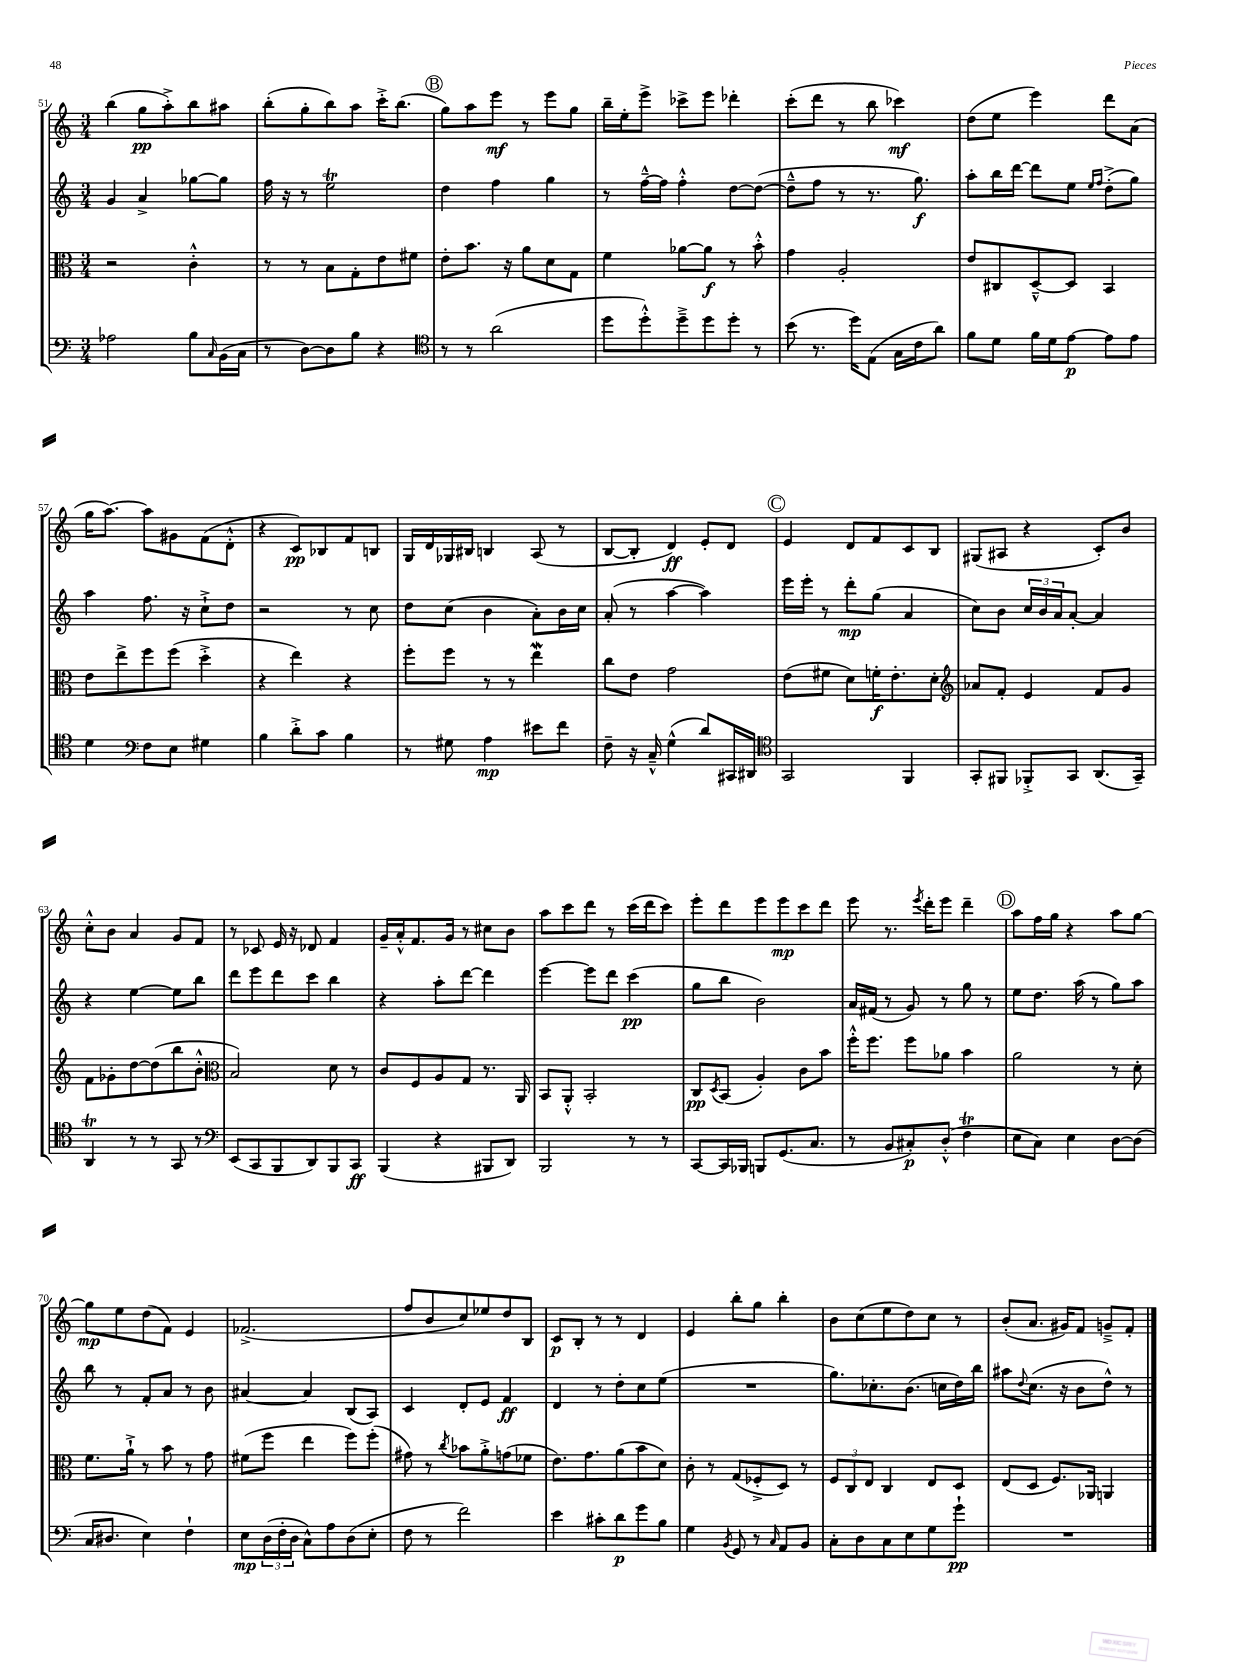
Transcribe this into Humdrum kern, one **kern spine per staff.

**kern	**dynam	**kern	**dynam	**kern	**dynam	**kern	**dynam
*part4	*part4	*part3	*part3	*part2	*part2	*part1	*part1
*staff4	*staff4	*staff3	*staff3	*staff2	*staff2	*staff1	*staff1
*clefF4	*	*clefC3	*	*clefG2	*	*clefG2	*
*k[]	*	*k[]	*	*k[]	*	*k[]	*
*M3/4	*	*M3/4	*	*M3/4	*	*M3/4	*
=51	=51	=51	=51	=51	=51	=51	=51
2A-X\	.	2r	.	4g/	.	(4bb\	.
.	.	.	.	4a^/	.	8gg\L	pp
.	.	.	.	.	.	8aa'^\)	.
8B\L	.	4c'^^\	.	[8gg-X\L	.	8bb\	.
16qqC/	.	.	.	.	.	.	.
(16BB\L	.	.	.	8gg-\J]	.	8aa#X\J	.
16C\JJ	.	.	.	.	.	.	.
=52	=52	=52	=52	=52	=52	=52	=52
8r	.	8r	.	16ff\	.	(8bb'\L	.
.	.	.	.	16r	.	.	.
[8D\L)	.	8r	.	8r	.	8gg'\	.
8D\]	.	8B\L	.	2eet\	.	8bb\)	.
8B\J	.	8G'\	.	.	.	8aa\J	.
4r	.	8e\	.	.	.	16ccc'^\KL	.
.	.	.	.	.	.	(8.bb\J	.
.	.	8f#X\J	.	.	.	.	.
!!LO:REH:place=s1:t=B
=53	=53	=53	=53	=53	=53	=53	=53
*clefC4	*	*	*	*	*	*	*
8r	.	8e'\L	.	4dd\	.	8gg\L)	.
8r	.	8.b\J	.	.	.	8aa\	.
(2a\	.	.	.	4ff\	.	8eee\J	mf
.	.	16r	.	.	.	.	.
.	.	8a\L	.	.	.	8r	.
.	.	8d\	.	4gg\	.	8eee\L	.
.	.	8G\J	.	.	.	8gg\J	.
=54	=54	=54	=54	=54	=54	=54	=54
8dd\L	.	4f\	.	8r	.	16bb~\LL	.
.	.	.	.	.	.	16ee'\J	.
8dd'^^\)	.	.	.	[16ff~^^\LL	.	8eee^\J	.
.	.	.	.	16ff\JJ]	.	.	.
8dd~^\	.	[8a-X\L	.	4ff'^^\	.	8ccc-X^\L	.
8dd\	.	8a-\J]	f	.	.	8eee\J	.
8dd'\J	.	8r	.	[8dd\L	.	4ddd-X'\	.
8r	.	8b'^^\	.	(8dd\J_	.	.	.
=55	=55	=55	=55	=55	=55	=55	=55
(8b\	.	4g\	.	8dd~^^\L]	.	(8ccc'\L	.
8.r	.	.	.	8ff\J	.	8ddd\J	.
.	.	2A'/	.	8r	.	8r	.
16dd\KL)	.	.	.	.	.	.	.
(8E\J	.	.	.	8.r	.	8bb\	.
16G\LL	.	.	.	.	.	4ccc-X\)	mf
16c\J	.	.	.	8.gg\)	f	.	.
8a\J)	.	.	.	.	.	.	.
=56	=56	=56	=56	=56	=56	=56	=56
8f\L	.	8e/L	.	8aa'\L	.	(8dd\L	.
8d\J	.	8C#X/	.	16bb\L	.	8ee\J	.
.	.	.	.	[16ddd\JJ	.	.	.
16f\LL	.	[8D~^^/	.	8ddd\L]	.	4eee\)	.
16d\J	.	.	.	.	.	.	.
[8e\J	p	8D/J]	.	8ee\J	.	.	.
.	.	.	.	16qqee/LL	.	.	.
.	.	.	.	16qqff/JJ	.	.	.
8e\L]	.	4BB/	.	(8dd'^\L	.	8ddd\L	.
8e\J	.	.	.	8gg\J)	.	(8a\J	.
!!LO:LB:g=z
=57	=57	=57	=57	=57	=57	=57	=57
4d\	.	8e\L	.	4aa\	.	16gg\KL	.
.	.	.	.	.	.	[8.aa\J)	.
.	.	8ee^\	.	.	.	.	.
*clefF4	*	*	*	*	*	*	*
8F\L	.	8ff\	.	8.ff\	.	8aa\L]	.
8E\J	.	(8ff\J	.	.	.	8g#X\	.
.	.	.	.	16r	.	.	.
4G#X\	.	4dd'^\	.	8cc`^\L	.	(8f\	.
.	.	.	.	8dd\J	.	8d'^^\J	.
=58	=58	=58	=58	=58	=58	=58	=58
4B\	.	4r	.	2r	.	4r	.
8d'^\L	.	4ee\)	.	.	.	8c/L)	pp
8c\J	.	.	.	.	.	8B-X/	.
4B\	.	4r	.	8r	.	8f/	.
.	.	.	.	8cc\	.	8Bn/J	.
=59	=59	=59	=59	=59	=59	=59	=59
8r	.	8ff'\L	.	8dd\L	.	16G/LL	.
.	.	.	.	.	.	16d/	.
8G#X\	.	8ff\J	.	(8cc\J	.	16G-X/	.
.	.	.	.	.	.	16B#X/JJ	.
4A\	mp	8r	.	4b\	.	4Bn/	.
.	.	8r	.	.	.	.	.
8e#X\L	.	4eeW\	.	8a'\L)	.	(8A/	.
8f\J	.	.	.	16b\L	.	8r	.
.	.	.	.	16cc\JJ	.	.	.
=60	=60	=60	=60	=60	=60	=60	=60
8F~\	.	8cc\L	.	(8a'/	.	[8B/L	.
16r	.	8e\J	.	8r	.	8B'/J]	.
16C~^^/	.	.	.	.	.	.	.
(4G^^\	.	2g\	.	[4aa\	.	4d/)	ff
8d/L)	.	.	.	4aa\])	.	8e'/L	.
16CC#X/L	.	.	.	.	.	8d/J	.
16DD#X/JJ	.	.	.	.	.	.	.
!!LO:REH:place=s1:t=C
=61	=61	=61	=61	=61	=61	=61	=61
*clefC4	*	*	*	*	*	*	*
2GG/	.	(8e\L	.	16eee\LL	.	4e/	.
.	.	.	.	16eee'\JJ	.	.	.
.	.	8f#X\J	.	8r	.	.	.
.	.	8d\L)	.	8ddd'\L	mp	8d/L	.
.	.	16fn'\K	f	(8gg\J	.	8f/	.
.	.	8.e'\	.	.	.	.	.
4FF/	.	.	.	4a/	.	8c/	.
.	.	8d'\J	.	.	.	8B/J	.
=62	=62	=62	=62	=62	=62	=62	=62
*	*	*clefG2	*	*	*	*	*
8GG'/L	.	8a-X/L	.	8cc\L)	.	(8G#X/L	.
8FF#X/J	.	8f'/J	.	8b\J	.	8A#X/J	.
8FF-X'^/L	.	4e/	.	24cc/LL	.	4r	.
.	.	.	.	24b/	.	.	.
.	.	.	.	24a/J	.	.	.
8GG/J	.	.	.	[8a'/J	.	.	.
(8.AA/L	.	8f/L	.	4a/]	.	8c'/L)	.
.	.	8g/J	.	.	.	8b/J	.
16GG~/Jk)	.	.	.	.	.	.	.
!!LO:LB:g=z
=63	=63	=63	=63	=63	=63	=63	=63
4AAT/	.	8f\L	.	4r	.	8cc'^^\L	.
.	.	8g-X'\	.	.	.	8b\J	.
8r	.	[8dd\	.	[4ee\	.	4a/	.
8r	.	(8dd\]	.	.	.	.	.
8GG/	.	8bb\	.	8ee\L]	.	8g/L	.
8r	.	8b'^^\J	.	8bb\J	.	8f/J	.
=64	=64	=64	=64	=64	=64	=64	=64
*clefF4	*	*clefC3	*	*	*	*	*
(8EE/L	.	2B/)	.	8ddd\L	.	8r	.
8CC/	.	.	.	8eee\	.	8c-X/	.
8BBB/	.	.	.	8ddd\	.	16e/	.
.	.	.	.	.	.	16r	.
8DD/)	.	.	.	8ccc\J	.	8d-X/	.
8BBB/	.	8d\	.	4bb\	.	4f/	.
8CC/J	ff	8r	.	.	.	.	.
=65	=65	=65	=65	=65	=65	=65	=65
(4BBB/	.	8c/L	.	4r	.	16g~/LL	.
.	.	.	.	.	.	16a'^^/J	.
.	.	8F/	.	.	.	8.f/	.
4r	.	8A/	.	8aa'\L	.	.	.
.	.	.	.	.	.	16g/Jk	.
.	.	8G/J	.	[8ddd\J	.	8r	.
8BBB#X/L	.	8.r	.	4ddd\]	.	8cc#X\L	.
8DD/J)	.	.	.	.	.	8b\J	.
.	.	16AA/	.	.	.	.	.
=66	=66	=66	=66	=66	=66	=66	=66
2BBB/	.	8BB/L	.	[4eee\	.	8aa\L	.
.	.	8AA'^^/J	.	.	.	8ccc\	.
.	.	2BB'/	.	8eee\L]	.	8ddd\J	.
.	.	.	.	8ddd\J	.	8r	.
8r	.	.	.	(4ccc\	pp	(16ccc\LL	.
.	.	.	.	.	.	16ddd\J	.
8r	.	.	.	.	.	8ccc\J)	.
=67	=67	=67	=67	=67	=67	=67	=67
[8CC/L	.	8C/L	pp	8gg\L	.	8eee'\L	.
.	.	8qD/	.	.	.	.	.
16CC/L]	.	(8BB/J	.	8bb\J	.	8ddd\	.
16BBB-X/JJ	.	.	.	.	.	.	.
8BBBn/L	.	4A'/)	.	2b\)	.	8eee\	.
(8.GG/	.	.	.	.	.	8eee\	mp
.	.	8c\L	.	.	.	8ccc\	.
8.C/J	.	.	.	.	.	.	.
.	.	8b\J	.	.	.	8ddd\J	.
=68	=68	=68	=68	=68	=68	=68	=68
8r	.	16ff'^^\KL	.	16a/LL	.	8eee\	.
.	.	8.ff\J	.	(16f#X/JJ	.	.	.
8BB/L	.	.	.	8r	.	8.r	.
8C#X'/)	p	8ff\L	.	8g/)	.	.	.
.	.	.	.	.	.	8qeee/	.
.	.	.	.	.	.	16ddd'\KL	.
(8D'^^/J	.	8a-X\J	.	8r	.	8eee\J	.
4FT\	.	4b\	.	8gg\	.	4ddd~\	.
.	.	.	.	8r	.	.	.
!!LO:REH:place=s1:t=D
=69	=69	=69	=69	=69	=69	=69	=69
8E\L	.	2a\	.	8ee\L	.	8aa\L	.
8C\J)	.	.	.	8.dd\J	.	16ff\L	.
.	.	.	.	.	.	16gg\JJ	.
4E\	.	.	.	.	.	4r	.
.	.	.	.	(16aa\	.	.	.
.	.	.	.	8r	.	.	.
[8D\L	.	8r	.	8gg\L)	.	8aa\L	.
(8D\J]	.	8d'\	.	8aa\J	.	[8gg\J	.
!!LO:LB:g=z
=70	=70	=70	=70	=70	=70	=70	=70
16C/KL	.	8.f\L	.	8bb\	.	8gg\L]	mp
8.D#X/J	.	.	.	.	.	.	.
.	.	.	.	8r	.	8ee\	.
.	.	16a`^\Jk	.	.	.	.	.
4E\)	.	8r	.	8f'/L	.	(8dd\	.
.	.	8b\	.	8a/J	.	8f\J)	.
4F`\	.	8r	.	8r	.	4e/	.
.	.	8g\	.	8b\	.	.	.
=71	=71	=71	=71	=71	=71	=71	=71
8E\L	mp	(8f#X\L	.	[4a#X/	.	(2.f-X^/	.
(24D\L	.	8ff\J	.	.	.	.	.
24F'\	.	.	.	.	.	.	.
24D\JJ	.	.	.	.	.	.	.
8C^^\L)	.	4ee\	.	4a#/]	.	.	.
8A\	.	.	.	.	.	.	.
(8D\	.	8ff\L)	.	(8B/L	.	.	.
8E'\J	.	(8ff'\J	.	8A/J)	.	.	.
=72	=72	=72	=72	=72	=72	=72	=72
8F\	.	8g#X\)	.	4c/	.	8ff/L	.
8r	.	8r	.	.	.	8b/	.
.	.	8qcc/	.	.	.	.	.
2f\)	.	8b-X\L	.	8d'/L	.	8cc/)	.
.	.	8a'^\	.	8e/J	.	8ee-X/	.
.	.	(8gn\	.	4f/	ff	8dd/	.
.	.	8f-X\J	.	.	.	8B/J	.
=73	=73	=73	=73	=73	=73	=73	=73
4e\	.	8.e\L)	.	4d/	.	8c/L	p
.	.	.	.	.	.	8B'/J	.
.	.	8.g\	.	.	.	.	.
8c#X'\L	.	.	.	8r	.	8r	.
8d\	p	(8a\	.	8dd'\L	.	8r	.
8g\	.	8b\	.	8cc\	.	4d/	.
8B\J	.	8d\J)	.	(8ee\J	.	.	.
=74	=74	=74	=74	=74	=74	=74	=74
4G\	.	8c'\	.	2.r	.	4e/	.
.	.	8r	.	.	.	.	.
8qBB/	.	.	.	.	.	.	.
8GG/	.	(8G/L	.	.	.	8bb'\L	.
8r	.	8F-X'^/	.	.	.	8gg\J	.
16qqC/	.	.	.	.	.	.	.
8AA/L	.	8D/J)	.	.	.	4bb'\	.
8BB/J	.	8r	.	.	.	.	.
=75	=75	=75	=75	=75	=75	=75	=75
8C'\L	.	12F/L	.	8.gg\L)	.	8b\L	.
.	.	12C/	.	.	.	.	.
8D\	.	.	.	.	.	(8cc\	.
.	.	12E/J	.	.	.	.	.
.	.	.	.	8.cc-X'\	.	.	.
8C\	.	4C/	.	.	.	8ee\	.
8E\	.	.	.	(8.b\J	.	8dd\)	.
8G\	.	8E/L	.	.	.	8cc\J	.
.	.	.	.	16ccn\LL	.	.	.
8g`\J	pp	8D/J	.	16dd\)	.	8r	.
.	.	.	.	16bb\JJ	.	.	.
=76	=76	=76	=76	=76	=76	=76	=76
2.r	.	(8E/L	.	8aa#X\L	.	(8b'/L	.
.	.	.	.	8qqdd/	.	.	.
.	.	8D/J	.	(8.cc\J	.	8.a/J	.
.	.	8.F/L)	.	.	.	.	.
.	.	.	.	16r	.	16g#X/KL)	.
.	.	.	.	8b\L	.	8f/J	.
.	.	16AA-X/Jk	.	.	.	.	.
.	.	4AAn/	.	8dd^^\J)	.	8gn~^/L	.
.	.	.	.	8r	.	8f'/J	.
==	==	==	==	==	==	==	==
*-	*-	*-	*-	*-	*-	*-	*-
